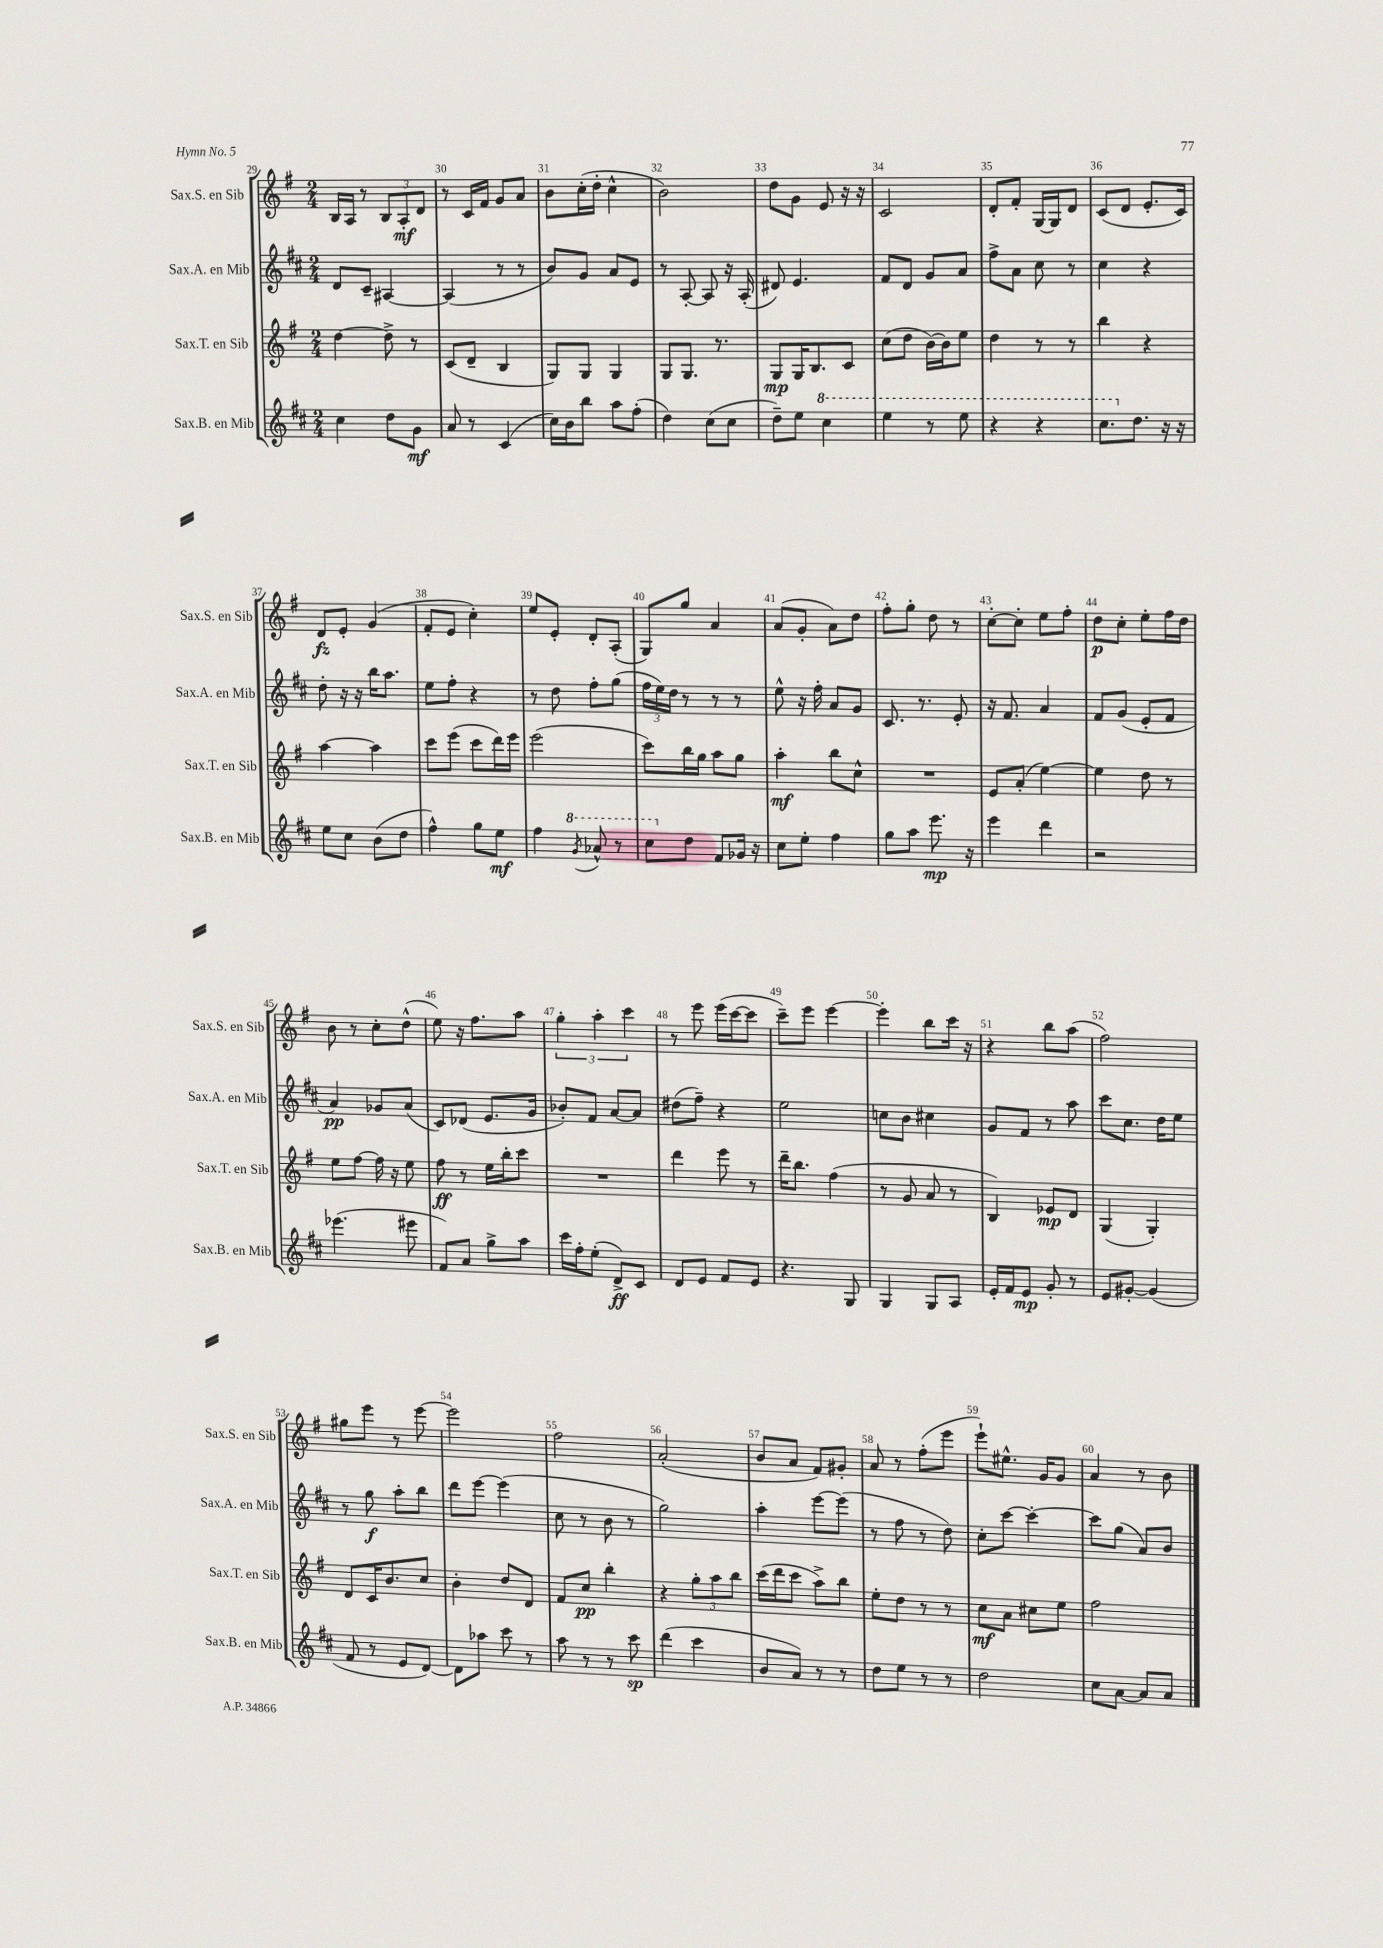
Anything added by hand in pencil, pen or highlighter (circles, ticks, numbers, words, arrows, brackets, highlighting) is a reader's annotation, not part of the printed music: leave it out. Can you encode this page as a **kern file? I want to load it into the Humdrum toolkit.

**kern	**kern	**kern	**kern
*staff4	*staff3	*staff2	*staff1
*clefG2	*clefG2	*clefG2	*clefG2
*k[f#c#]	*k[f#]	*k[f#c#]	*k[f#]
*M2/4	*M2/4	*M2/4	*M2/4
4cc#	[4dd	8d	16B
.	.	.	16A
.	.	8c#~	8r
8dd	8dd^]	[4A#	12B
.	.	.	12A'
8g	8r	.	.
.	.	.	12d
=	=	=	=
8a	(8c	(4A#]	8r
8r	8d~	.	16c
.	.	.	16f#
(4c#	4B	8r	8g
.	.	8r	8a
=	=	=	=
16cc#)	8G)	8b)	8b
16b	.	.	.
8bb	8G	8g	(16cc'
.	.	.	16dd'
8aa	4G	8a	4cc^^
(8ff#'	.	8e	.
=	=	=	=
4dd)	8G	8r	2b)
.	8.G	[8A'	.
(8cc#	.	8A]	.
.	8.r	.	.
8cc#	.	16r	.
.	.	(16A'	.
=	=	=	=
8dd~)	8G	8d#)	8dd
8ee	16G	4.e	8g
.	8.B	.	.
4ccc#	.	.	8e
.	8c	.	16r
.	.	.	16r
=	=	=	=
4eee	(8cc	8f#	2c
.	8dd	8d	.
8r	[16b)	8g	.
.	16b]	.	.
8eee	8ee	8a	.
=	=	=	=
4r	4dd	8ff#^	8d'
.	.	8a	8f#'
4r	8r	8cc#	[16G
.	.	.	16G]
.	8r	8r	8d
=	=	=	=
8.ccc#	4bb	4cc#	(8c
.	.	.	8d
8.dd	.	.	.
.	4r	4r	8.e'
16r	.	.	.
16r	.	.	16c)
=	=	=	=
8ee	[4aa	8dd'	8d
8cc#	.	16r	8e'
.	.	16r	.
(8b	4aa]	16bb	(4g
.	.	8.aa	.
8dd	.	.	.
=	=	=	=
4ff#^^)	8ccc	8ee	8f#'
.	(8eee	8ff#'	8e
8gg	8ccc	4r	4cc')
8ee	16ddd)	.	.
.	16eee	.	.
=	=	=	=
4ff#	(2eee	8r	8ee
.	.	8dd	8e'
8qgg	.	.	.
8aa-^^	.	8ff#'	8d'
8r	.	(8gg	(8A'
=	=	=	=
8ccc#	8ccc)	24ff#	8G)
.	.	24ee)	.
.	.	24dd	.
8dd	16bb	8r	8gg
.	16gg	.	.
8f#	8aa	8r	4a
16g-	8gg	8r	.
16r	.	.	.
=	=	=	=
8cc#	4aa'	8ee^^	(8a
8ee'	.	16r	8g'
.	.	16ff#'	.
4ff#	8bb	8a	8a)
.	8cc^^	8g	8dd
=	=	=	=
8gg	2r	8.c#	8ff#'
8aa	.	.	8gg'
.	.	8.r	.
8.eee	.	.	8dd
.	.	8e'	8r
16r	.	.	.
=	=	=	=
4eee	8e	16r	[8cc'
.	.	8.f#	.
.	(8a'	.	8cc']
4ddd	[4ee)	4a	8ee
.	.	.	8ff#'
=	=	=	=
2r	4ee]	8f#	8dd
.	.	(8g	8cc'
.	8dd	8e'	8ee'
.	8r	8f#	16ff#
.	.	.	16dd
=	=	=	=
(4.eee-	8ee	4a)	8b
.	[8ff#	.	8r
.	16ff#]	8g-	8cc'
.	16r	.	.
8eee#	8ee	(8a	(8dd^^
=	=	=	=
8f#)	8ff#	8c#)	8ee)
8a	8r	(8d-	16r
.	.	.	8.ff#
8gg^	16ee	8.e	.
.	16bb'	.	.
8aa	8ccc	.	8aa
.	.	16g	.
=	=	=	=
16ccc#	2r	8b-')	6gg'
16ff#'	.	.	.
(8ee'	.	8f#	.
.	.	.	6aa'
8d^)	.	[8a	.
.	.	.	6ccc
8c#	.	8a]	.
=	=	=	=
8d	4ddd	(8dd#	8r
8e	.	8ff#~)	8eee
8f#	8eee	4r	(16eee
.	.	.	[16ccc
8e	8r	.	8ccc]
=	=	=	=
4.r	16ddd~	2ee	8ccc~)
.	8.bb	.	.
.	.	.	8eee
.	(4ff#	.	[4eee
8G	.	.	.
=	=	=	=
4G	8r	8cc	4eee']
.	8g	8b	.
8G	8a	4cc#	8bb
8A	8r	.	16ccc
.	.	.	16r
=	=	=	=
16e'	4B)	8g	4r
16f#	.	.	.
8e	.	8f#	.
8g'	8e-	8r	8bb
8r	8d	8aa	(8aa
=	=	=	=
8e	(4G	8ccc#	2ff#)
[8g#'	.	8.cc#	.
(4g#]	4G')	.	.
.	.	16dd	.
.	.	8ee	.
=	=	=	=
8f#	8d	8r	8gg#
8r	16c	8gg	8eee
.	8.b	.	.
8e	.	8aa'	8r
[8d)	8cc	8bb	[8eee
=	=	=	=
8d]	4b'	8ddd	2eee]
8aa-	.	[8eee	.
8ccc#	8dd	(4eee]	.
8r	8d	.	.
=	=	=	=
8aa	8f#	8cc#	2ff#
8r	8cc	8r	.
8r	4bb'	8b	.
8ccc#	.	8r	.
=	=	=	=
(4ddd	4r	2gg)	(2a'
4ccc#	12gg'	.	.
.	12aa	.	.
.	12bb	.	.
=	=	=	=
8b	(16ccc	4aa'	8b
.	16ddd	.	.
8a)	8ccc	.	8a
8r	8aa^)	[8eee	8f#)
8r	8bb	(8eee]	8g#'
=	=	=	=
8dd	8ee'	8r	8a
8ee	8dd	8ff#	8r
8r	8r	8r	(8ff#'
8r	8r	8dd)	8eee
=	=	=	=
2dd	8cc	8cc#'	8eee`)
.	8a	[8ccc#	8.ee#^^
.	8cc#	4ccc#'_	.
.	.	.	16g
.	8ee	.	8g
=	=	=	=
8cc#	2ff#	8ccc#]	4a
[8a	.	(8gg	.
8a]	.	8a)	8r
8a	.	8b	8b
==	==	==	==
*-	*-	*-	*-
